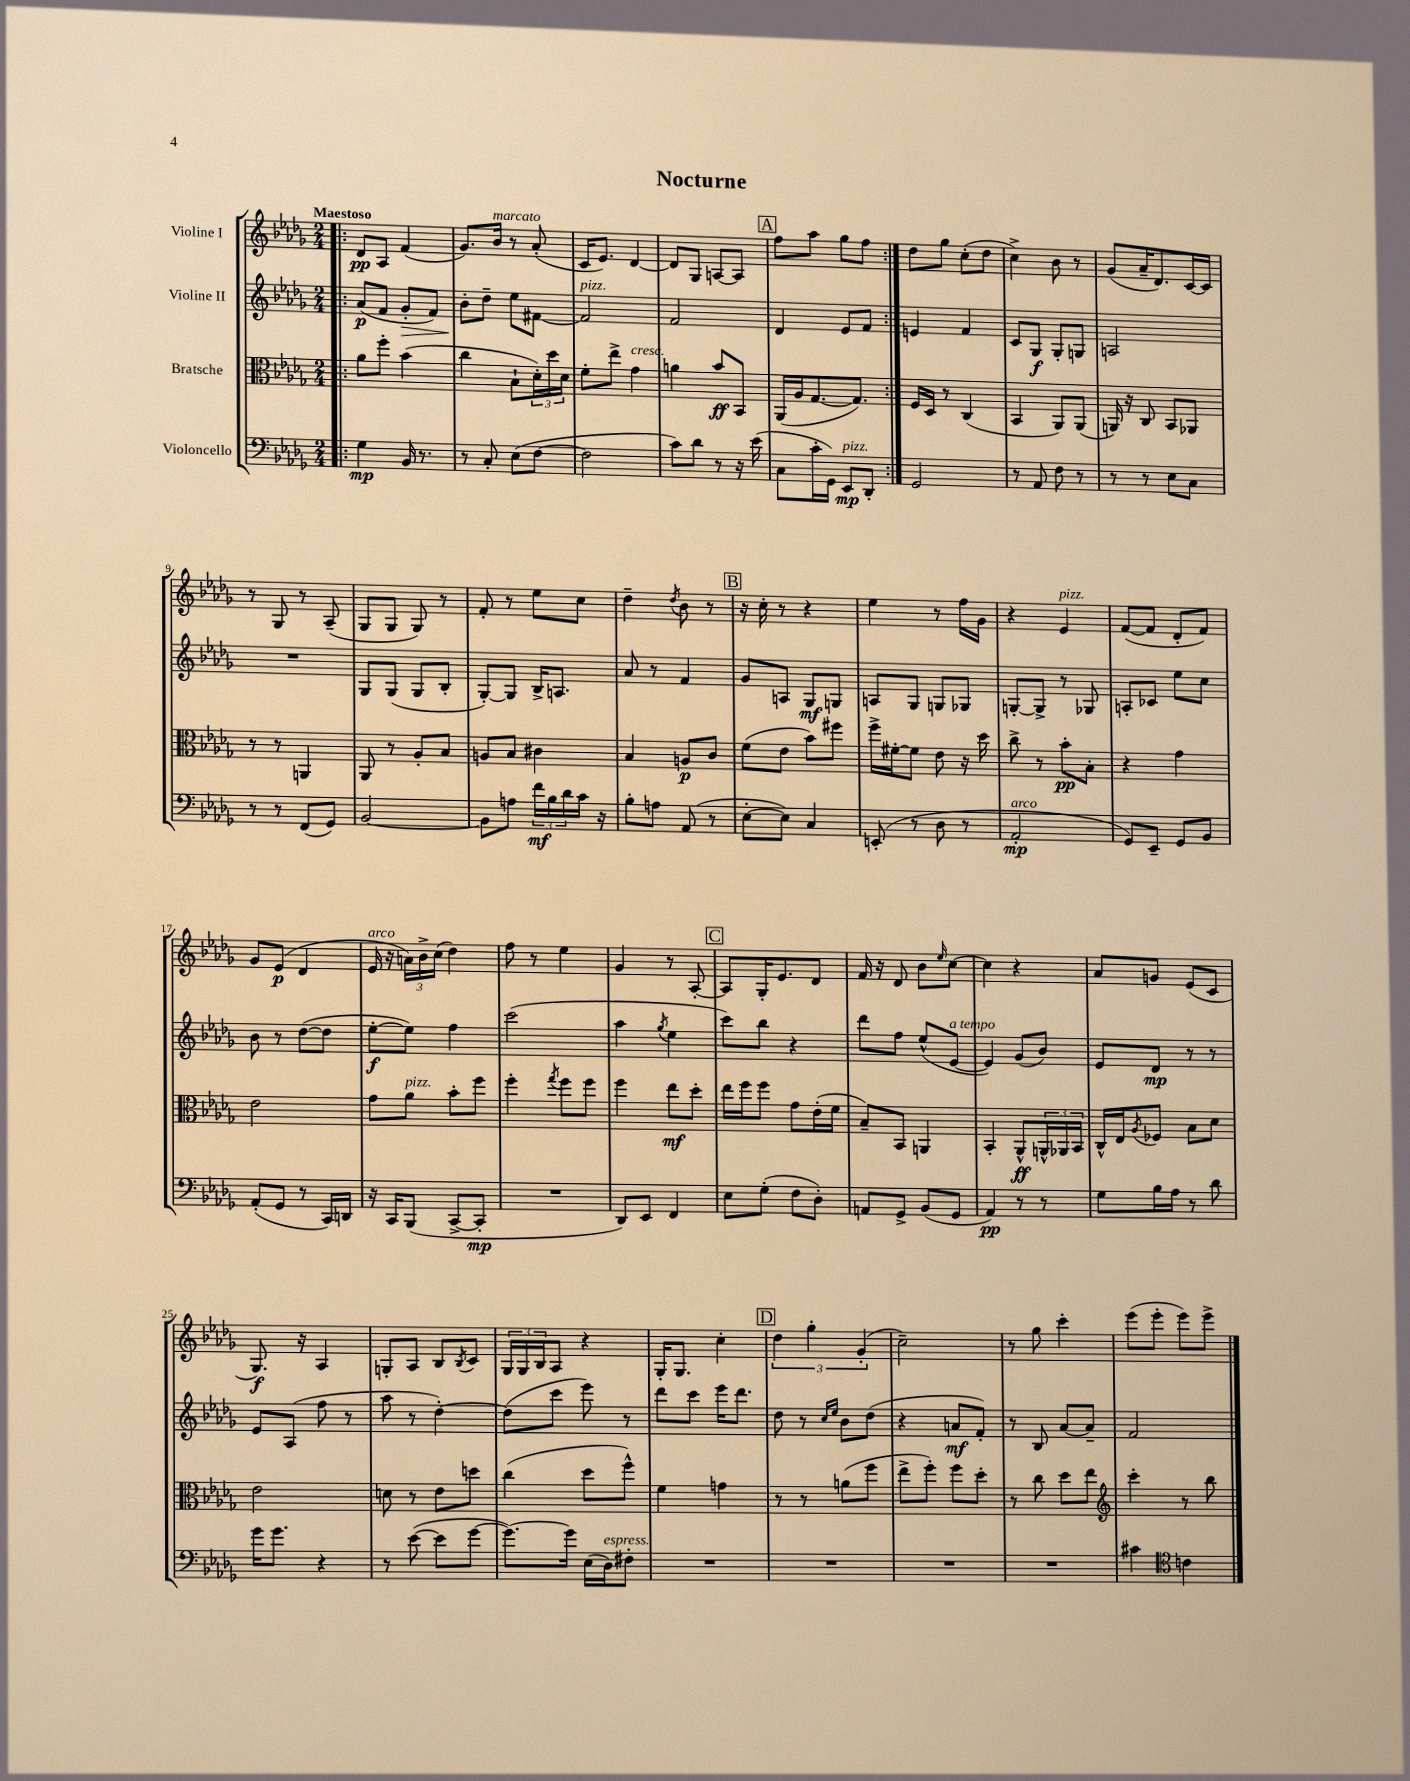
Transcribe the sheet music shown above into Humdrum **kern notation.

**kern	**dynam	**kern	**dynam	**kern	**dynam	**kern	**dynam
*part4	*part4	*part3	*part3	*part2	*part2	*part1	*part1
*staff4	*staff4	*staff3	*staff3	*staff2	*staff2	*staff1	*staff1
*I"Violoncello	*	*I"Bratsche	*	*I"Violine II	*	*I"Violine I	*
*clefF4	*	*clefC3	*	*clefG2	*	*clefG2	*
*k[b-e-a-d-g-]	*	*k[b-e-a-d-g-]	*	*k[b-e-a-d-g-]	*	*k[b-e-a-d-g-]	*
*M2/4	*	*M2/4	*	*M2/4	*	*M2/4	*
=1!|:	=1!|:	=1!|:	=1!|:	=1!|:	=1!|:	=1!|:	=1!|:
!	!	!	!	!	!	!LO:TX:a:B:t=Maestoso	!
4G-\	mp	8a-\L	.	(8a-/L	p	8d-/L	pp
.	.	8ff'\J	.	8f/J	.	8A-/J	.
!	!	!	!	!	!LO:HP:b	!	!
16BB-/	.	(4b-\	.	8g-'/L	>	(4f/	.
8.r	.	.	.	.	.	.	.
.	.	.	.	8f/J)	.	.	.
=2	=2	=2	=2	=2	=2	=2	=2
8r	.	4cc\	.	8b-'\L	.	8.g-/L)	.
8C'/	.	.	.	8dd-~\J	]	.	.
!	!	!	!	!	!	!LO:TX:a:i:t=marcato	!
.	.	.	.	.	.	16b-/Jk	.
(8E-\L	.	8B-`\L	.	8ee-\L	.	8r	.
[8F\J	.	24d-'\L)	.	[8f#X\J	.	(8a-'/	.
.	.	24dd-\	.	.	.	.	.
.	.	24d-\JJ	.	.	.	.	.
=3	=3	=3	=3	=3	=3	=3	=3
!	!	!	!	!LO:TX:a:i:t=pizz.	!	!	!
2F\]	.	8f'\L	.	2f#/]	.	16c/KL	.
.	.	.	.	.	.	8.e-/J)	.
.	.	8ee-^\J	.	.	.	.	.
!	!	!LO:TX:a:i:t=cresc.	!	!	!	!	!
.	.	4g-\	.	.	.	[4d-/	.
=4	=4	=4	=4	=4	=4	=4	=4
8c\L)	.	4an\	.	2f/	.	8d-/L]	.
8d-\J	.	.	.	.	.	8G-/J	.
8r	.	8b-/L	ff	.	.	[8An/L	.
16r	.	8BB-/J	.	.	.	8A/J]	.
(16e-\	.	.	.	.	.	.	.
!!LO:REH:place=s1:t=A
=5	=5	=5	=5	=5	=5	=5	=5
8C\L	.	(16AA-/LL	.	4d-/	.	8ff\L	.
.	.	16A-/J	.	.	.	.	.
16c'\L	.	[8.G-/	.	.	.	8aa-\J	.
16GG-\JJ)	.	.	.	.	.	.	.
!LO:TX:a:i:t=pizz.	!	!	!	!	!	!	!
8EE-/L	mp	.	.	8e-/L	.	8gg-\L	.
.	.	8.G-/J])	.	.	.	.	.
8DD-'/J	.	.	.	8f/J	.	8ff\J	.
=6:|!	=6:|!	=6:|!	=6:|!	=6:|!	=6:|!	=6:|!	=6:|!
2GG-/	.	16F/LL	.	4en/	.	8dd-\L	.
.	.	16D-/JJ	.	.	.	.	.
.	.	8r	.	.	.	8gg-\J	.
.	.	(4C/	.	4f/	.	(8cc'\L	.
.	.	.	.	.	.	8dd-\J	.
=7	=7	=7	=7	=7	=7	=7	=7
8r	.	4BB-/	.	8c/L	.	4cc^\)	.
8AA-/	.	.	.	8G-/J	f	.	.
8F\	.	8AA-/L)	.	8G-'/L	.	8b-\	.
8r	.	(8AA-/J	.	8Gn/J	.	8r	.
=8	=8	=8	=8	=8	=8	=8	=8
8r	.	16AAn/)	.	2An/	.	(8g-/L	.
.	.	16r	.	.	.	.	.
8r	.	8C/	.	.	.	16a-~/K	.
.	.	.	.	.	.	8.d-/)	.
8E-\L	.	8BB-/L	.	.	.	.	.
8C\J	.	8AA-X/J	.	.	.	[16c/L	.
.	.	.	.	.	.	16c/JJ]	.
!!LO:LB:g=z
=9	=9	=9	=9	=9	=9	=9	=9
8r	.	8r	.	2r	.	8r	.
8r	.	8r	.	.	.	8G-/	.
(8FF/L	.	4AAn/	.	.	.	8r	.
8GG-/J)	.	.	.	.	.	(8A-~/	.
=10	=10	=10	=10	=10	=10	=10	=10
[2BB-/	.	8AA-/	.	8G-/L	.	8G-/L	.
.	.	8r	.	(8G-/J	.	8G-/J	.
.	.	8A-'/L	.	8G-/L	.	8G-/)	.
.	.	8B-/J	.	8B-'/J	.	8r	.
=11	=11	=11	=11	=11	=11	=11	=11
8BB-\L]	.	8An/L	.	[8G-'/L)	.	8f'/	.
8An\J	.	8B-/J	.	8G-/J]	.	8r	.
24f\LL	mf	4c#X\	.	16B-^/KL	.	8ee-\L	.
24B-\	.	.	.	.	.	.	.
.	.	.	.	8.An/J	.	.	.
24d-\	.	.	.	.	.	.	.
16c\JJ	.	.	.	.	.	8cc\J	.
16r	.	.	.	.	.	.	.
=12	=12	=12	=12	=12	=12	=12	=12
8B-'\L	.	4B-/	.	8a-/	.	4dd-~\	.
8An\J	.	.	.	8r	.	.	.
.	.	.	.	.	.	8qdd-/	.
(8AA-/	.	8An/L	p	4f/	.	8b-\	.
8r	.	8c/J	.	.	.	8r	.
!!LO:REH:place=s1:t=B
=13	=13	=13	=13	=13	=13	=13	=13
[8E-'\L	.	(8f\L	.	8g-/L	.	16r	.
.	.	.	.	.	.	16cc'\	.
8E-\J])	.	8e-\J	.	8An/J	.	8r	.
4C/	.	8b-\L)	.	8G-/L	mf	4r	.
.	.	8ff#X\J	.	8Gn/J	.	.	.
=14	=14	=14	=14	=14	=14	=14	=14
(8EEn'/	.	16ff^\LL	.	8An/L	.	4ee-\	.
.	.	[16f#X'\J	.	.	.	.	.
8r	.	8f#\J]	.	8G-/J	.	.	.
8D-\	.	8e-\	.	8Gn/L	.	8r	.
8r	.	16r	.	8G-X/J	.	16ff\LL	.
.	.	16dd-\	.	.	.	16g-\JJ	.
=15	=15	=15	=15	=15	=15	=15	=15
!LO:TX:a:i:t=arco	!	!	!	!	!	!	!
2AA-'/	mp	8cc^\	.	[8Gn'/L	.	4r	.
.	.	8r	.	8G^/J]	.	.	.
!	!	!	!	!	!	!LO:TX:a:i:t=pizz.	!
.	.	8b-'\L	pp	8r	.	4e-/	.
.	.	8B-'\J	.	8G-X/	.	.	.
=16	=16	=16	=16	=16	=16	=16	=16
8GG-/L)	.	4r	.	8An'/L	.	([8f/L	.
8EE-~/J	.	.	.	8c-X/J	.	8f/J]	.
8GG-/L	.	4g-\	.	8ee-\L	.	8d-'/L	.
8BB-/J	.	.	.	8cc\J	.	8f/J)	.
!!LO:LB:g=z
=17	=17	=17	=17	=17	=17	=17	=17
(8AA-'/L	.	2e-\	.	8b-\	.	8g-/L	.
8GG-/J	.	.	.	8r	.	(8e-/J	p
8r	.	.	.	([8dd-\L	.	4d-/	.
16CC/LL)	.	.	.	8dd-\J]	.	.	.
16DDn/JJ	.	.	.	.	.	.	.
=18	=18	=18	=18	=18	=18	=18	=18
!	!	!	!	!	!	!LO:TX:a:i:t=arco	!
16r	.	8g-\L	.	[8ee-'\L	f	16e-/	.
16CC/KL	.	.	.	.	.	16r	.
!	!	!LO:TX:a:i:t=pizz.	!	!	!	!	!
(8BBB-/J	.	8a-\J	.	8ee-\J])	.	24an\LL)	.
.	.	.	.	.	.	24b-^\	.
.	.	.	.	.	.	(24cc\JJ	.
[8CC^/L	.	8b-'\L	.	4ff\	.	4dd-\)	.
8CC'/J]	mp	8ff\J	.	.	.	.	.
=19	=19	=19	=19	=19	=19	=19	=19
2r	.	4ff'\	.	(2ccc\	.	8ff\	.
.	.	.	.	.	.	8r	.
.	.	8qgg-/	.	.	.	.	.
.	.	8ff\L	.	.	.	4ee-\	.
.	.	8ff\J	.	.	.	.	.
=20	=20	=20	=20	=20	=20	=20	=20
8DD-/L)	.	4ff\	.	4aa-\	.	4g-/	.
8EE-/J	.	.	.	.	.	.	.
.	.	.	.	8qgg-/	.	.	.
4FF/	.	8ee-\L	mf	4ee-\	.	8r	.
.	.	8dd-'\J	.	.	.	[8A-'/	.
!!LO:REH:place=s1:t=C
=21	=21	=21	=21	=21	=21	=21	=21
8E-\L	.	16ee-\LL	.	8ccc\L)	.	8A-/L]	.
.	.	16ff\J	.	.	.	.	.
(8G-'\J	.	8ff\J	.	8bb-\J	.	16G-'/K	.
.	.	.	.	.	.	8.e-/	.
8F\L	.	8g-\L	.	4r	.	.	.
8D-'\J)	.	(16e-'\L	.	.	.	8d-/J	.
.	.	16f\JJ	.	.	.	.	.
=22	=22	=22	=22	=22	=22	=22	=22
8AAn/L	.	8B-~/L)	.	8ddd-\L	.	16f/	.
.	.	.	.	.	.	16r	.
8GG-^/J	.	8BB-/J	.	8ff\J	.	8d-/	.
(8BB-/L	.	4AAn/	.	(8ee-^^/L	.	8b-\L	.
.	.	.	.	.	.	16qqee-/	.
!	!	!	!	!LO:TX:a:i:t=a tempo	!	!	!
8GG-/J	.	.	.	[8e-/J	.	[8cc\J	.
=23	=23	=23	=23	=23	=23	=23	=23
4AA-/)	pp	4BB-'/	.	4e-/])	.	4cc\]	.
8r	.	8AA-^^/L	ff	(8g-/L	.	4r	.
8r	.	24AAn^^/L	.	8b-/J)	.	.	.
.	.	24AA-X/	.	.	.	.	.
.	.	24BB-/JJ	.	.	.	.	.
=24	=24	=24	=24	=24	=24	=24	=24
8G-\L	.	16C^^/LL	.	8e-/L	.	8a-/L	.
.	.	16E-/J	.	.	.	.	.
.	.	8qA-/	.	.	.	.	.
16B-\L	.	8F-X/J	.	8d-/J	mp	8gn/J	.
16A-\JJ	.	.	.	.	.	.	.
8r	.	8B-\L	.	8r	.	(8e-/L	.
8d-\	.	8d-\J	.	8r	.	8c/J	.
!!LO:LB:g=z
=25	=25	=25	=25	=25	=25	=25	=25
16g-\KL	.	2e-\	.	8e-/L	.	8.G-/)	f
8.g-\J	.	.	.	.	.	.	.
.	.	.	.	(8A-/J	.	.	.
.	.	.	.	.	.	16r	.
4r	.	.	.	8ff\	.	4A-/	.
.	.	.	.	8r	.	.	.
=26	=26	=26	=26	=26	=26	=26	=26
8r	.	8dn\	.	8aa-\	.	8Gn'/L	.
([8e-\	.	8r	.	8r	.	8A-/J	.
8e-\L]	.	8e-\L	.	[4dd-'\)	.	8B-/L	.
.	.	.	.	.	.	8qB-/	.
[8g-\J	.	8ddn\J	.	.	.	8c/J	.
=27	=27	=27	=27	=27	=27	=27	=27
8.g-\L_)	.	(4cc\	.	(8dd-\L]	.	24G-/LL	.
.	.	.	.	.	.	24G-/	.
.	.	.	.	.	.	24B-/J	.
.	.	.	.	8ccc\J	.	8A-/J	.
16g-\Jk]	.	.	.	.	.	.	.
(16E-\LL	.	8dd-\L	.	8eee-\)	.	4r	.
!LO:TX:a:i:t=espress.	!	!	!	!	!	!	!
16D-\J)	.	.	.	.	.	.	.
8F#X'\J	.	8ff^^\J)	.	8r	.	.	.
=28	=28	=28	=28	=28	=28	=28	=28
2r	.	4f\	.	8ddd-\L	.	16G-'/KL	.
.	.	.	.	.	.	8.G-/J	.
.	.	.	.	8ccc\J	.	.	.
.	.	4gn\	.	16eee-\KL	.	4cc'\	.
.	.	.	.	8.ddd-\J	.	.	.
!!LO:REH:place=s1:t=D
=29	=29	=29	=29	=29	=29	=29	=29
2r	.	8r	.	8dd-\	.	6dd-\	.
.	.	8r	.	8r	.	.	.
.	.	.	.	.	.	6gg-'\	.
.	.	.	.	16qqcc/LL	.	.	.
.	.	.	.	16qqee-/JJ	.	.	.
.	.	(8an\L	.	8b-\L	.	.	.
.	.	.	.	.	.	(6g-'/	.
.	.	8ff\J	.	(8dd-\J	.	.	.
=30	=30	=30	=30	=30	=30	=30	=30
2r	.	8ee-^\L	.	4r	.	2cc~\)	.
.	.	8ff'\J)	.	.	.	.	.
.	.	8ff\L	.	8an/L	mf	.	.
.	.	8dd-'\J	.	8f'/J)	.	.	.
=31	=31	=31	=31	=31	=31	=31	=31
2r	.	8r	.	8r	.	8r	.
.	.	8cc\	.	8B-/	.	8gg-\	.
.	.	8dd-\L	.	[8a-/L	.	4ccc'\	.
.	.	8ee-\J	.	8a-~/J]	.	.	.
=32	=32	=32	=32	=32	=32	=32	=32
*	*	*clefG2	*	*	*	*	*
4c#X\	.	4ccc'\	.	2f/	.	(8eee-\L	.
.	.	.	.	.	.	8eee-'\J	.
*clefC4	*	*	*	*	*	*	*
4cn\	.	8r	.	.	.	8eee-\L)	.
.	.	8bb-\	.	.	.	8eee-^\J	.
==	==	==	==	==	==	==	==
*-	*-	*-	*-	*-	*-	*-	*-
